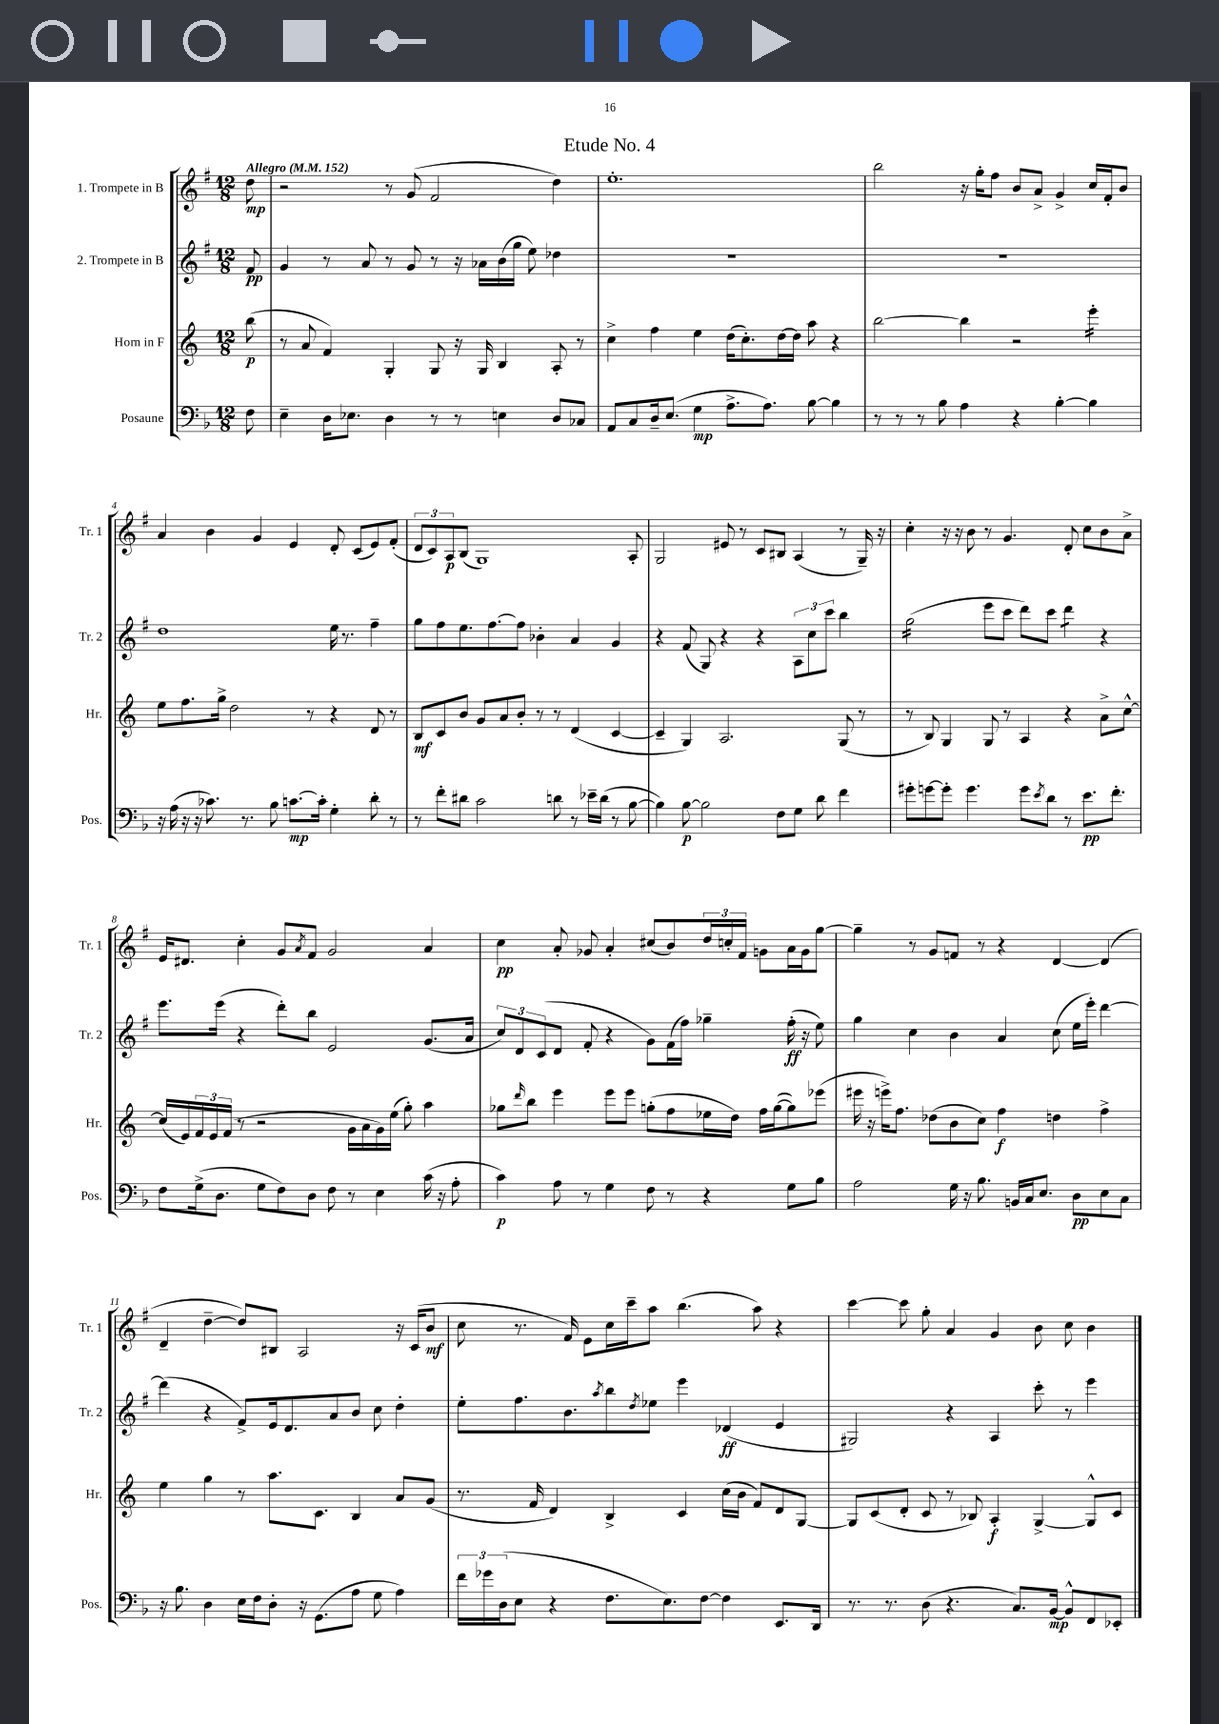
\header { title = "Etude No. 4" }
<<
\new StaffGroup <<
\new Staff = "s0" \with { instrumentName = "1. Trompete in B" shortInstrumentName = "Tr. 1" } {
    \clef treble \key g \major \numericTimeSignature \time 12/8 \partial 8 \tempo "Allegro" 4 = 152
    d''8\mp |
    r2 r8 g'8( fis'2 d''4) |
    e''1.-. |
    b''2 r16 g''16-. fis''8 b'8 a'8-> g'4-> c''16 fis'16-. b'8 |
    a'4 b'4 g'4 e'4 d'8-. c'8( e'8) fis'8-.( |
    \tuplet 3/2 { d'8 c'8) a8\p } b8( g1) a8-. |
    g2 eis'8 r8 c'8 bis8 a4( r8 g16--) r16 |
    c''4-. r16 r16 b'8 r8 g'4. d'8-. c''8 b'8 a'8-> |
    e'16 dis'8. c''4-. g'8 \acciaccatura { a'8 } fis'8 g'2 a'4 |
    c''4\pp a'8-. ges'8 a'4-. cis''8( b'8) \tuplet 3/2 { d''16 c''16-. fis'16 } g'8 a'16 g'16 g''8~ |
    g''4-- r8 g'8 f'8 r8 r4 d'4~ d'4( |
    d'4-- d''4~-- d''8) bis8 a2 r16 c'16( b'8\mf |
    c''8 r8. fis'16) e'8 c''16 c'''16-- a''8 b''4.( a''8) r4 |
    c'''4~ c'''8 g''8-. a'4 g'4 b'8 c''8 b'4 \bar "|." |
}
\new Staff = "s1" \with { instrumentName = "2. Trompete in B" shortInstrumentName = "Tr. 2" } {
    \clef treble \key g \major \numericTimeSignature \time 12/8 \partial 8
    fis'8\pp |
    g'4 r8 a'8 r8 g'8 r8 r16 aes'16 b'16( g''16 e''8) des''4 |
    R1. |
    R1. |
    d''1 e''16 r8. fis''4-- |
    g''8 fis''8 e''8. fis''8.~ fis''8 bes'4-. a'4 g'4 |
    r4 fis'8( g8) r4 r4 \tuplet 3/2 { a8 c''8 c'''8 } b''4 |
    g''2:16( e'''8 c'''8 d'''8) c'''8 d'''4:8 r4 |
    e'''8. e'''16( r4 d'''8-.) b''8 e'2 g'8.( a'16 |
    \tuplet 3/2 { c''8) d'8 c'8( } d'8 fis'8-. r4 g'8) fis'16( fis''16) ges''4-- fis''16-.\ff( r16 e''8) |
    g''4 c''4 b'4 a'4 c''8( e''16 e'''16-.) d'''4~ |
    d'''4( r4 fis'8->) e'16 d'8. a'8 b'8 c''8 d''4-. |
    e''8-. fis''8. b'8. \acciaccatura { a''8 } b''8 \acciaccatura { d''8 } ees''8 e'''4 des'4\ff( e'4 |
    gis2) r4 a4 c'''8-. r8 e'''4 \bar "|." |
}
\new Staff = "s2" \with { instrumentName = "Horn in F" shortInstrumentName = "Hr." } {
    \clef treble \key c \major \numericTimeSignature \time 12/8 \partial 8
    b''8\p( |
    r8 a'8 f'4) g4-. g8 r16 g16 b4 a8-. r8 |
    c''4-> f''4 e''4 d''16( c''8.-.) d''16~ d''16 a''8 r4 |
    b''2~ b''4 r2 e'''4:16-. |
    e''8 f''8. g''16-> d''2 r8 r4 d'8 r8 |
    b8\mf c'8 b'8 g'8 a'8 b'8-. r8 r8 d'4( c'4~ |
    c'4-- g4) a2. g8( r8 |
    r8 b8) g4 g8 r8 a4 r4 a'8-> c''8~-^ |
    c''16( e'16) \tuplet 3/2 { f'16 e'16 f'16( } r8 r2 g'16 a'16 g'16) e''16( g''8-.) a''4 |
    ges''8 \grace { d'''16 } b''8 e'''4 e'''8 e'''8 g''8-.( f''8 ees''16 d''16) f''16 g''16~( g''8) ees'''8( |
    eis'''16 r16 e'''16->) f''8. des''8( b'8 c''8) f''4\f d''4 f''4-> |
    e''4 g''4 r8 a''8. c'8. b4 a'8 g'8( |
    r8. f'16 d'4) b4-> c'4 c''16( b'16 f'8) d'8 g8~ |
    g8 c'8( d'8-. c'8 r8 bes8) a4-.\f g4~-> g8-^ c'8 \bar "|." |
}
\new Staff = "s3" \with { instrumentName = "Posaune" shortInstrumentName = "Pos." } {
    \clef bass \key f \major \numericTimeSignature \time 12/8 \partial 8
    f8 |
    e4-- d16 ees8. d4 r8 r8 e4 d8 ces8 |
    a,8 c8 d16-- e8.( g4\mp a8.-> a8.) bes8~ bes4 |
    r8 r8 r8 bes8 a4 r4 bes4~-. bes4 |
    r16 a16( r16 r16 ces'8.) r8. bes8 c'8.~\mp c'16-. g4-. d'8-. r8 |
    r8 f'8-. dis'8 c'2 d'8 r8 ees'16-- d'16( r8 bes8~ |
    bes4) bes8~\p bes2 f8 g8 d'8 f'4 |
    gis'8-. g'8~ g'8-. g'4. g'8 \acciaccatura { e'8 } d'8 r8 e'8.\pp f'8.-. |
    f8 g16->( d8. g8 f8) d8 f8 r8 e4 c'16( r16 a8-. |
    c'4\p) a8 r8 g4 f8 r8 r4 g8 bes8 |
    a2 g16 r16 bes8. b,16 c16 e8. d8\pp e8 c8 |
    r16 bes8. d4 e16 f16 d8-. r16 g,8.( a8 g8 a4) |
    \tuplet 3/2 { f'16 ges'16 d16( } e8 r4 f8. e8.) f8~ f4 e,8. d,16 |
    r8. r8. d8( r4. c8.) bes,16~\mp bes,8-^ f,8 ees,8-. \bar "|." |
}
>>
>>
